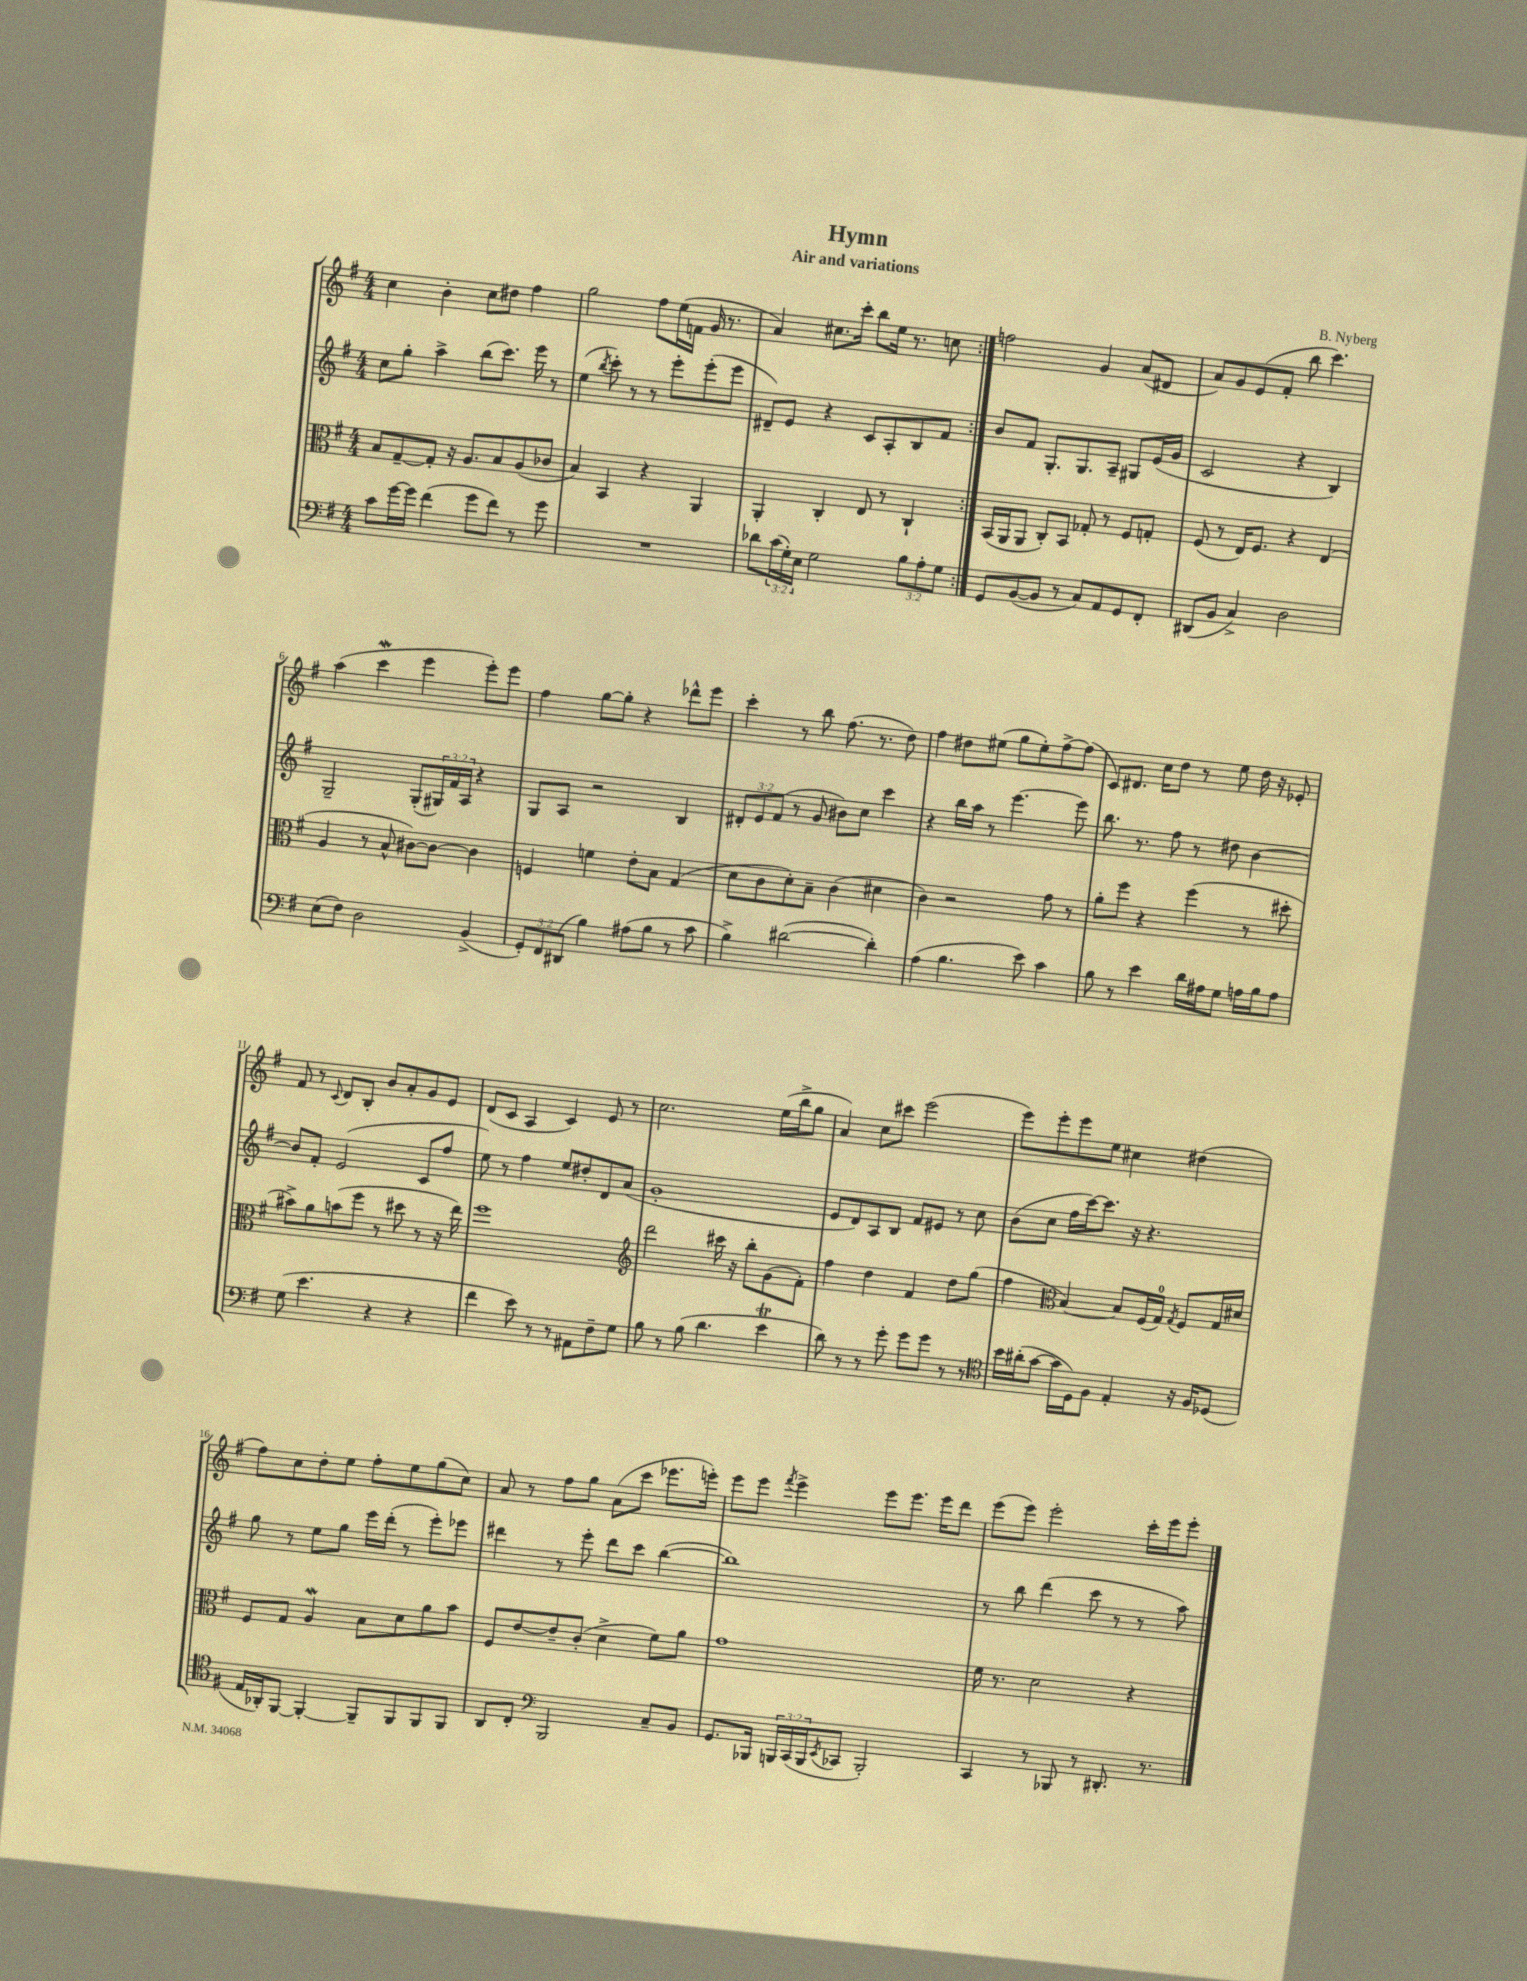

**kern	**kern	**kern	**kern
*staff4	*staff3	*staff2	*staff1
*clefF4	*clefC3	*clefG2	*clefG2
*k[f#]	*k[f#]	*k[f#]	*k[f#]
*M4/4	*M4/4	*M4/4	*M4/4
8c	8B	8cc	4cc
[16g	[8G~	8gg'	.
16g]	.	.	.
(4f#	8G']	4aa^	4b'
.	16r	.	.
.	8.A	.	.
8g	.	(8bb	8cc
8f#)	8B	8.ccc)	8dd#
8r	(8A	.	4ff#
.	.	16eee	.
8g	8c-	8r	.
=	=	=	=
1r	4B)	(4ee	2gg
.	.	8qbb	.
.	4BB	8ccc')	.
.	.	8r	.
.	4r	8r	8ff#
.	.	8eee'	(16ee
.	.	.	16f
.	4AA	(8eee'	16g
.	.	.	8.r
.	.	8eee	.
=	=	=	=
8d-	4AA'	8d#~)	4a)
(24c	.	8e	.
24G')	.	.	.
24E	.	.	.
2G	4C'	4r	8.cc#
.	.	.	16ccc'
.	8E	8c	8bb
.	8r	8A'	16ee
.	.	.	8.r
12B	4C`	8B	.
12A'	.	.	.
.	.	8f#	8cc
12G	.	.	.
=:|!	=:|!	=:|!	=:|!
8GG	(16BB	8b	2ff
.	16AA	.	.
([8BB	8AA	8f#	.
8BB]	8C')	8.G'	.
8r	8BB	.	.
.	.	8.G	.
8C)	8G-'	.	4g
8AA	8r	8A~	.
8GG	8F#	8G#	(8a
8FF#'	8G'	(16e	8d#
.	.	16g	.
=	=	=	=
(8DD#	(8F#	2c	8a)
8BB	8r	.	8g
4C^)	16E)	.	(8e
.	8.F#	.	.
.	.	.	8f#'
2D	4r	4r	8bb
.	.	.	4.ccc)
.	(4E	4B)	.
=	=	=	=
(8E	4A	2G~	(4aa
8F#)	.	.	.
2D	8r	.	4ccc
.	8B^^	.	.
.	[8c#)	(8G'	4eee
.	8c#_	24G#)	.
.	.	24f#	.
.	.	24A	.
(4BB^	4c#]	4r	8eee')
.	.	.	8eee
=	=	=	=
12GG')	4F	8G	4ff#
12FF#	.	.	.
.	.	8A	.
(12DD#	.	.	.
4B)	4f	2r	[8gg
.	.	.	8gg']
(8A#	8e'	.	4r
8B	8B	.	.
8r	(4G	4B	8ddd-^^
8c	.	.	8eee
=	=	=	=
4B^)	8d	12d#'	4ccc'
.	.	12e	.
.	8c	.	.
.	.	(12f#	.
([2d#	8d')	8r	8r
.	8B~	8g	8bb
.	(4c	8b#)	(8.ff#
.	.	8cc	.
.	.	.	8.r
4d#'])	4d#	4ccc	.
.	.	.	8dd)
=	=	=	=
(4A	4c)	4r	4ff#
4.B	2r	16bb	8dd#
.	.	16aa	.
.	.	8r	(8ee#
.	.	[4.eee	8gg
8e)	.	.	8ee#')
4c	8g	.	[8ff#^
.	8r	8eee]	(8ff#]
=	=	=	=
8B	8a'	8.bb	8c)
8r	8ff#	.	8.d#
.	.	8.r	.
4e	4r	.	.
.	.	.	16cc
.	.	8ff#	8dd
16d	(4ff#	8r	8r
16A#	.	.	.
8G	.	8dd#	8ee
16A	8r	[4b	16dd
16B	.	.	16r
8A	8dd#'	.	8e-'
=	=	=	=
(8G	8b#^)	8b]	8f#
4.e	8a	8f#'	8r
.	.	.	8qqc
.	(8b	(2e	8d
.	8ff#	.	8B'
4r	8r	.	8b
.	8dd#	.	8a'
4r	8r	8c	8g
.	16r	8ff#	8e
.	16ee)	.	.
=	=	=	=
4f#	1ff#	8ee)	(8d
.	.	8r	8c
8e)	.	4ff#	4A
8r	.	.	.
8r	.	8ee	4c)
8AA#	.	8dd#'	.
8F#~	.	8d	8e
8G	.	(8a	8r
=	=	=	=
*	*clefG2	*	*
8B	2ddd	1g'	2.cc
8r	.	.	.
(8B	.	.	.
4.d	.	.	.
.	16ccc#	.	.
.	16r	.	.
.	8bb'	.	.
4e	(8g	.	(16ee
.	.	.	16bb^
.	8f#')	.	8gg
=	=	=	=
8d)	4ff#	8e	4a)
8r	.	8d)	.
8r	4dd	8A	8cc
8g'	.	8B	8ccc#
8g	4f#	8f#	(2eee
8g	.	8e#	.
8r	8dd	8r	.
8r	(8gg	8cc	.
=	=	=	=
*clefC4	*	*	*
16b	4ff#	(8b	8eee)
(16a#'	.	.	.
[8g	.	8cc	8eee'
*	*clefC3	*	*
16g]	[4B)	16ff#	8eee
16D)	.	[16ccc)	.
8F#	.	8.ccc]	8ee
4E'	8B]	.	4cc#
.	.	16r	.
.	(16F#	4.r	.
.	16G)	.	.
.	8qG	.	.
16r	8F#	.	(4dd#
16F#	.	.	.
(8D-	16G	.	.
.	16d#	.	.
=	=	=	=
16E	8F#	8gg	8ff#)
16AA-')	.	.	.
[8FF#	8G	8r	8cc
4FF#'_	4A	8ee	8dd'
.	.	8gg	8ee
8FF#~]	8B	16eee	8ff#'
.	.	(16ddd'	.
8FF#	8d	8r	8ee
8FF#	8a	8eee')	(8gg
8FF#	8b	8eee-	8cc)
=	=	=	=
8AA	8F#	4ddd#	8a
8C'	[8e	.	8r
*clefF4	*	*	*
2BBB	8e~]	8r	8ff#
.	(8c'	8eee'	8gg
.	4d^	8ddd#	(8a
.	.	8ccc	8ccc
8C~	8f#)	([4bb	8.eee-
8BB	8a	.	.
.	.	.	16eee')
=	=	=	=
8.GG	1g	1bb])	8eee
.	.	.	8eee
16BBB-	.	.	.
.	.	.	8qfff#
24BBB	.	.	4eee^
(24CC	.	.	.
24BBB	.	.	.
8qEE	.	.	.
8CC-	.	.	.
2BBB')	.	.	8eee
.	.	.	8.eee
.	.	.	16eee
.	.	.	8ddd
=	=	=	=
4CC	16f#	8r	(8eee
.	8.r	.	.
.	.	8bb	8eee)
8r	2d	(4ddd	2eee'
8BBB-	.	.	.
8r	.	8ccc	.
8.DD#'	.	8r	.
.	4r	8r	16ccc'
8.r	.	.	16eee
.	.	8aa)	8eee'
==	==	==	==
*-	*-	*-	*-
